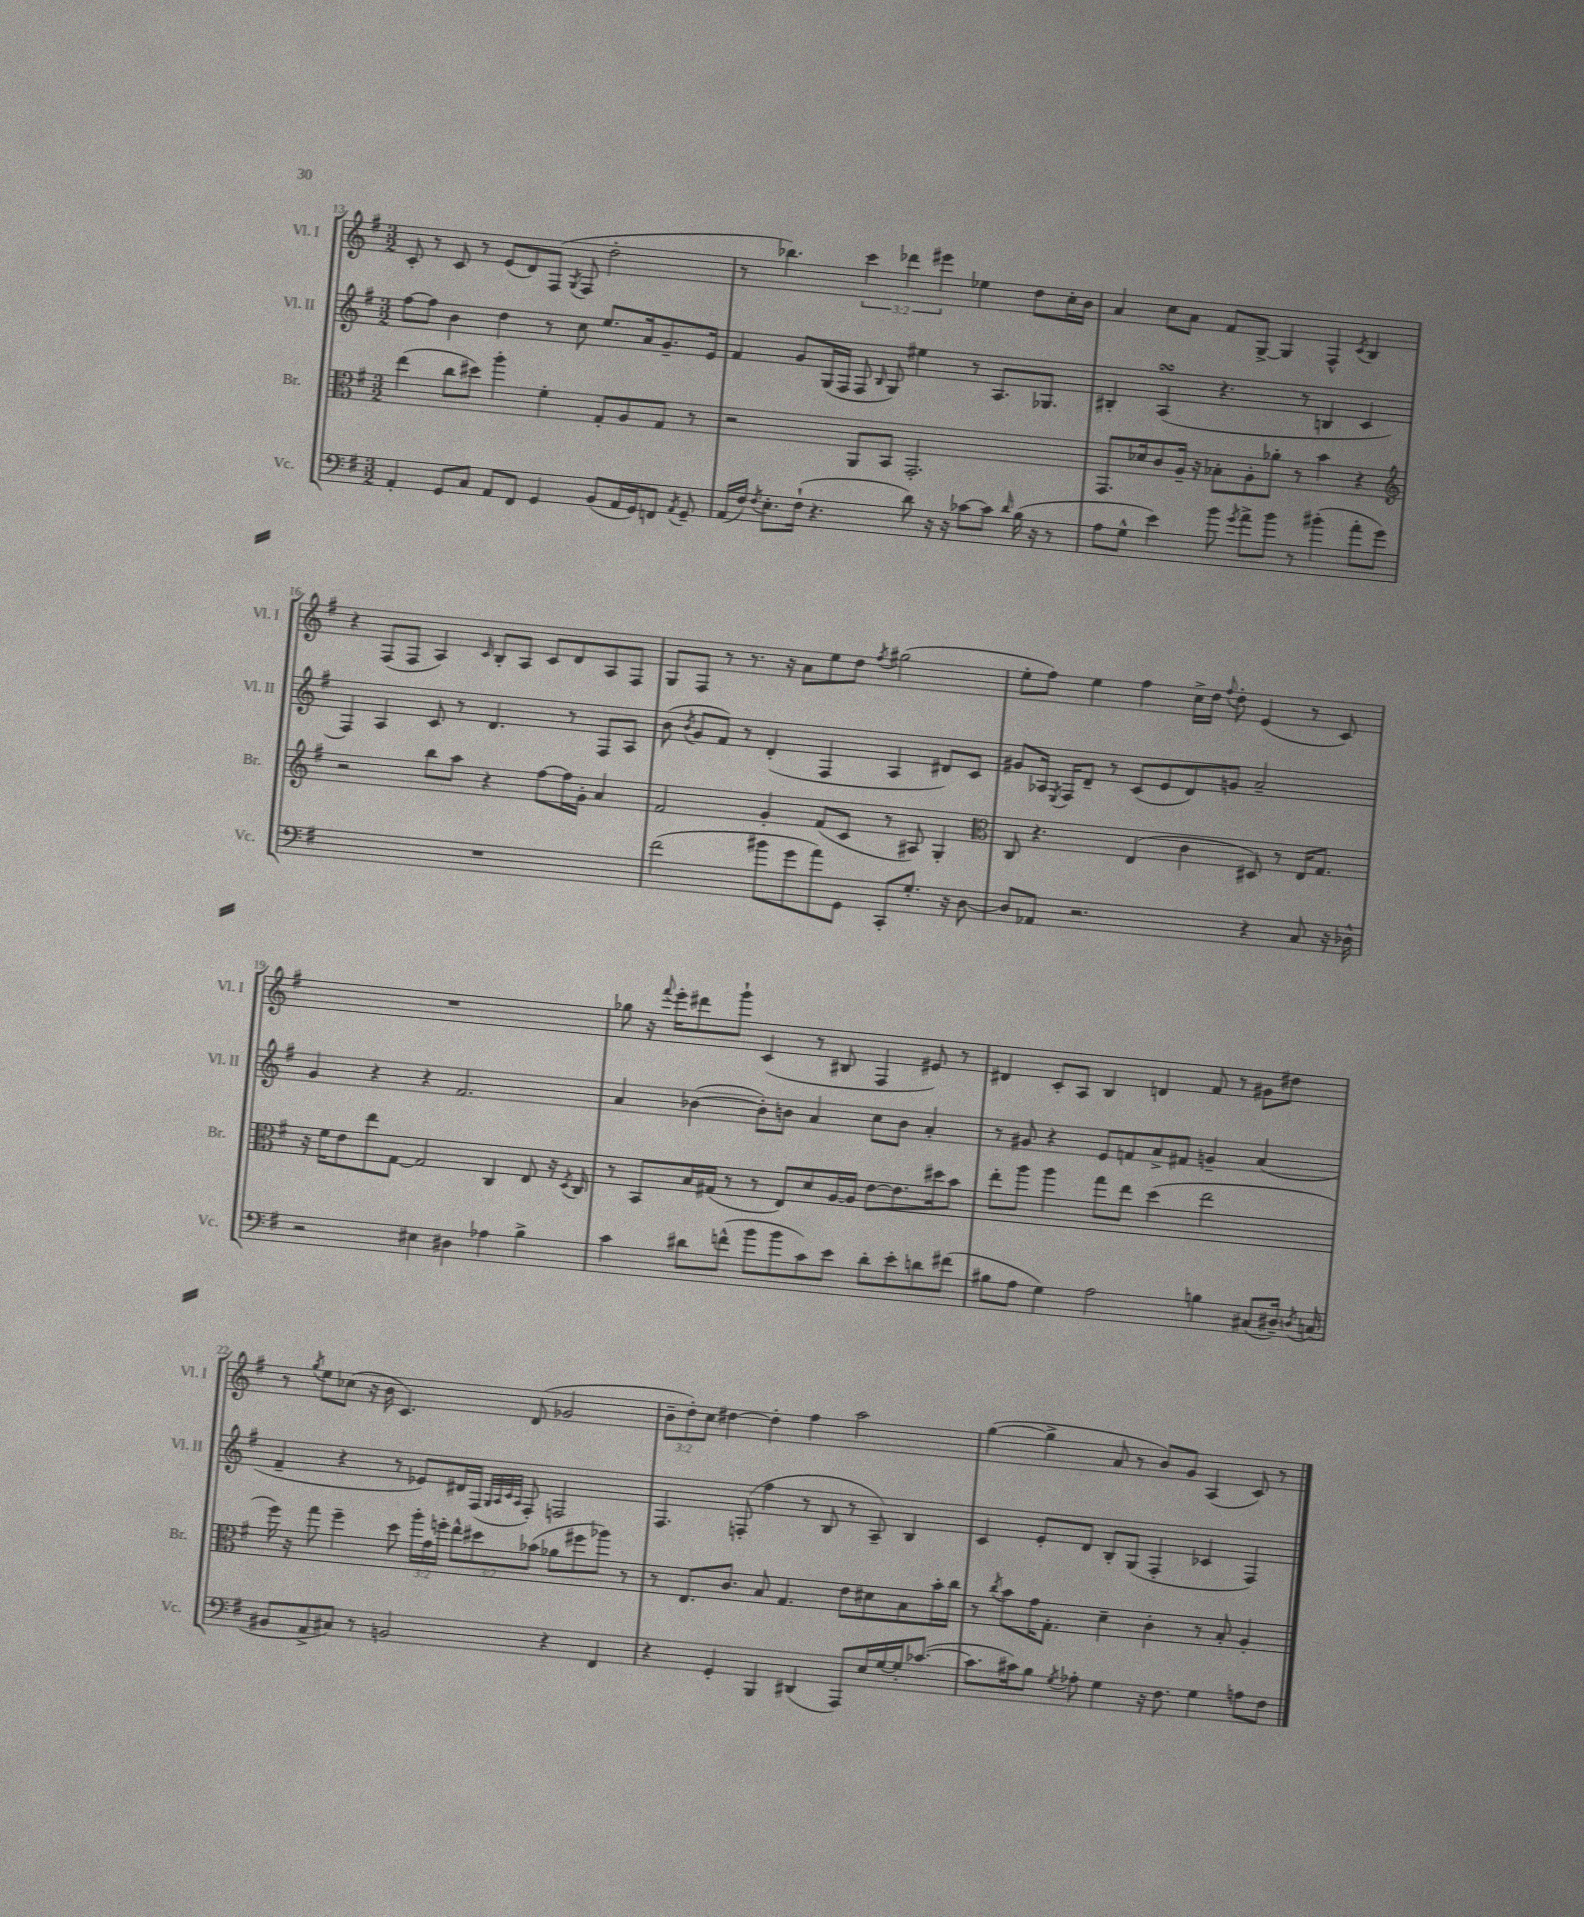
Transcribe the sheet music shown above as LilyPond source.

<<
\new StaffGroup <<
\new Staff = "s0" \with { instrumentName = "Vl. I" shortInstrumentName = "Vl. I" } {
    \clef treble \key g \major \numericTimeSignature \time 3/2 \override Staff.TupletNumber.text = #tuplet-number::calc-fraction-text
    \autoBeamOff c'8-. r8 c'8 r8 e'8[( d'8) fis8]( \acciaccatura { g8 } fis8 d''2-. |
    r8 bes''4.) \tuplet 3/2 { c'''4 des'''4 eis'''4 } ees''4 d''8[ c''16-. b'16] |
    a'4 c''8[ a'8] fis'8[ g8]~-> g4 fis4-^ \acciaccatura { c'8 } b4 |
    r4 fis8[( fis8] a4) \grace { c'16 } b8[-. a8] c'8[ d'8 a8 fis8] |
    g8[ fis8] r8 r8. r16 a'8[ e''8 d''8] \acciaccatura { fis''8 } gis''2( |
    e''8[-. fis''8]) e''4 fis''4 c''16[-> d''16] \appoggiatura { fis''8 } d''8-. e'4( r8 c'8) |
    R1. |
    ges''8 r16 \appoggiatura { fis'''8 } e'''16[-. dis'''8 g'''8]-! c'4( r8 bis8 fis4 eis'8) r8 |
    dis'4 c'8[-. a8] b4 d'4 fis'8 r8 gis'8[ dis''8] |
    r8 \acciaccatura { g''8 } e''8[ ces''8]( r16 b'16 c'4.) d'8( ges'2 |
    \tuplet 3/2 { b'8[-- d''8-.) c''8] } dis''4~ dis''4-. fis''4 a''2 |
    g''4~( g''4-> a'8 r8 b'8[) g'8] a4( c'8) r8 \bar "|." |
}
\new Staff = "s1" \with { instrumentName = "Vl. II" shortInstrumentName = "Vl. II" } {
    \clef treble \key g \major \numericTimeSignature \time 3/2
    \autoBeamOff fis''8[~ fis''8] b'4 d''4 r8 c''8 e''8.[ a'16 g'8.-- e'16] |
    fis'4 g'8[ g16( fis16] fis8 \grace { b16 } g8) eis''4 r8 a8.[ ges8.] |
    bis4-. a4\turn( r4. r8 b4 c'4 |
    fis4) a4 c'8 r8 d'4. r8 fis8[ a8] |
    b'8( \acciaccatura { b'8 } g'8[ fis'8]) r8 d'4-.( fis4 a4 dis'8[) c'8] |
    gis'8[ aes16] \acciaccatura { e8 } fis16[ d'8]-- r8 c'8[( e'8 d'8) g'8] a'2-- |
    g'4 r4 r4 fis'2. |
    a'4 bes'4~( bes'8[-.) b'8] a'4 c''8[ b'8] a'4-. |
    r8 gis'8 r4 e'8[ f'8 a'8-> fis'8] g'4-- a'4( |
    fis'4-- r4 r8 ees'8[) dis'16 fis16]( \grace { g32[ a32 c'32 a32] } fis8-.) f2 |
    fis4. f8-.( fis''4 r8 b8 r8 a8--) b4 |
    c'4 e'8[-. d'8] b8[-. g8]( fis4-. ces'4 fis4) \bar "|." |
}
\new Staff = "s2" \with { instrumentName = "Br." shortInstrumentName = "Br." } {
    \clef alto \key g \major \numericTimeSignature \time 3/2 \override Staff.TupletNumber.text = #tuplet-number::calc-fraction-text
    \autoBeamOff e''4( c''8[ dis''8]) a''4-. fis'4-. g8[-. a8 g8] r8 |
    r2 a,8[ b,8] g,2.-. |
    g,8.[ des'16 c'8 a16]-- r16 bes8[-. a8-. aes'8]-. r8 b'4 r4 |
    \clef treble r2 b''8[ a''8] r4 fis''8[~ fis''16 g'16]-. a'4 |
    fis'2 g'4-. fis'8[( c'8] r8 ais8) g4-. |
    \clef alto c8 r4. e4( c'4 dis8) r8 e16[ g8.] |
    r16 fis'16[ e'8 e''8 g8]~ g2 c4 e8 r16 \acciaccatura { d8 } c16 |
    r8 b,8[ b16 gis16]( r8 r8 e8[) d'8 a16~ a16] e'8[~ e'8. dis''16 b'8] |
    e''8[-. a''8] a''4 g''8[ e''8] d''4( e''2 |
    fis''16) r16 g''8 fis''4-- d''8 \tuplet 3/2 { a''16[-. g'16 f''16]-. } \tuplet 3/2 { e''8[-^ dis''8 bes'8]( } aes'8[ fis''8 aes''8]) r8 |
    r8 e8.[ c'8.] b8 g4. e'8[ dis'8 b8 b'16-. c''16] |
    r8 \acciaccatura { c''8 } b'8[ g'16 g8.]-. d'4-- c'4-. r8 b8-. a4-. \bar "|." |
}
\new Staff = "s3" \with { instrumentName = "Vc." shortInstrumentName = "Vc." } {
    \clef bass \key g \major \numericTimeSignature \time 3/2
    \autoBeamOff a,4-. g,8[ c8] a,8[ fis,8] g,4 b,8[( a,16 g,16) f,8] \acciaccatura { a,8 } g,8-- |
    a,16[( fis16]) \acciaccatura { fis8 } e8.[-. fis16]-!( r4. d'8) r16 r16 ces'8[~ ces'8] \grace { d'16 } b16( r16 r8 |
    a8[ g8]-^ e'4) b'8 \acciaccatura { g'8 } a'8[-> b'8] r8 bis'4-.( a'8[-. g'8]) |
    R1. |
    fis'2( bis'8[ g'8 a'8) g,8] c,8[-. g8.]-. r16 d8~ |
    d8[ aes,8] r2. r4 c8 r16 des16-^ |
    r2 eis4 dis4 aes4 b4-> |
    c'4 dis'8[ f'8]-^( b'8[ b'8 c'8) e'8] dis'8[-. e'8-. d'8 fis'8]( |
    bis8[ a8] g4) a2 b4 cis8[( dis16]--) \acciaccatura { d8 } c16( |
    bis,8[ a,8-> cis8]) r8 b,2 r4 fis,4 |
    r4 g,4-. b,,4 dis,4( a,,8[) e16 g16~ g16-. ces'8.]~( |
    ces'8.[ cis'16) b8] \acciaccatura { g8 } aes8-. g4 r16 fis8. g4 a8[ fis8] \bar "|." |
}
>>
>>
\layout { \context { \Score currentBarNumber = #13 } }
